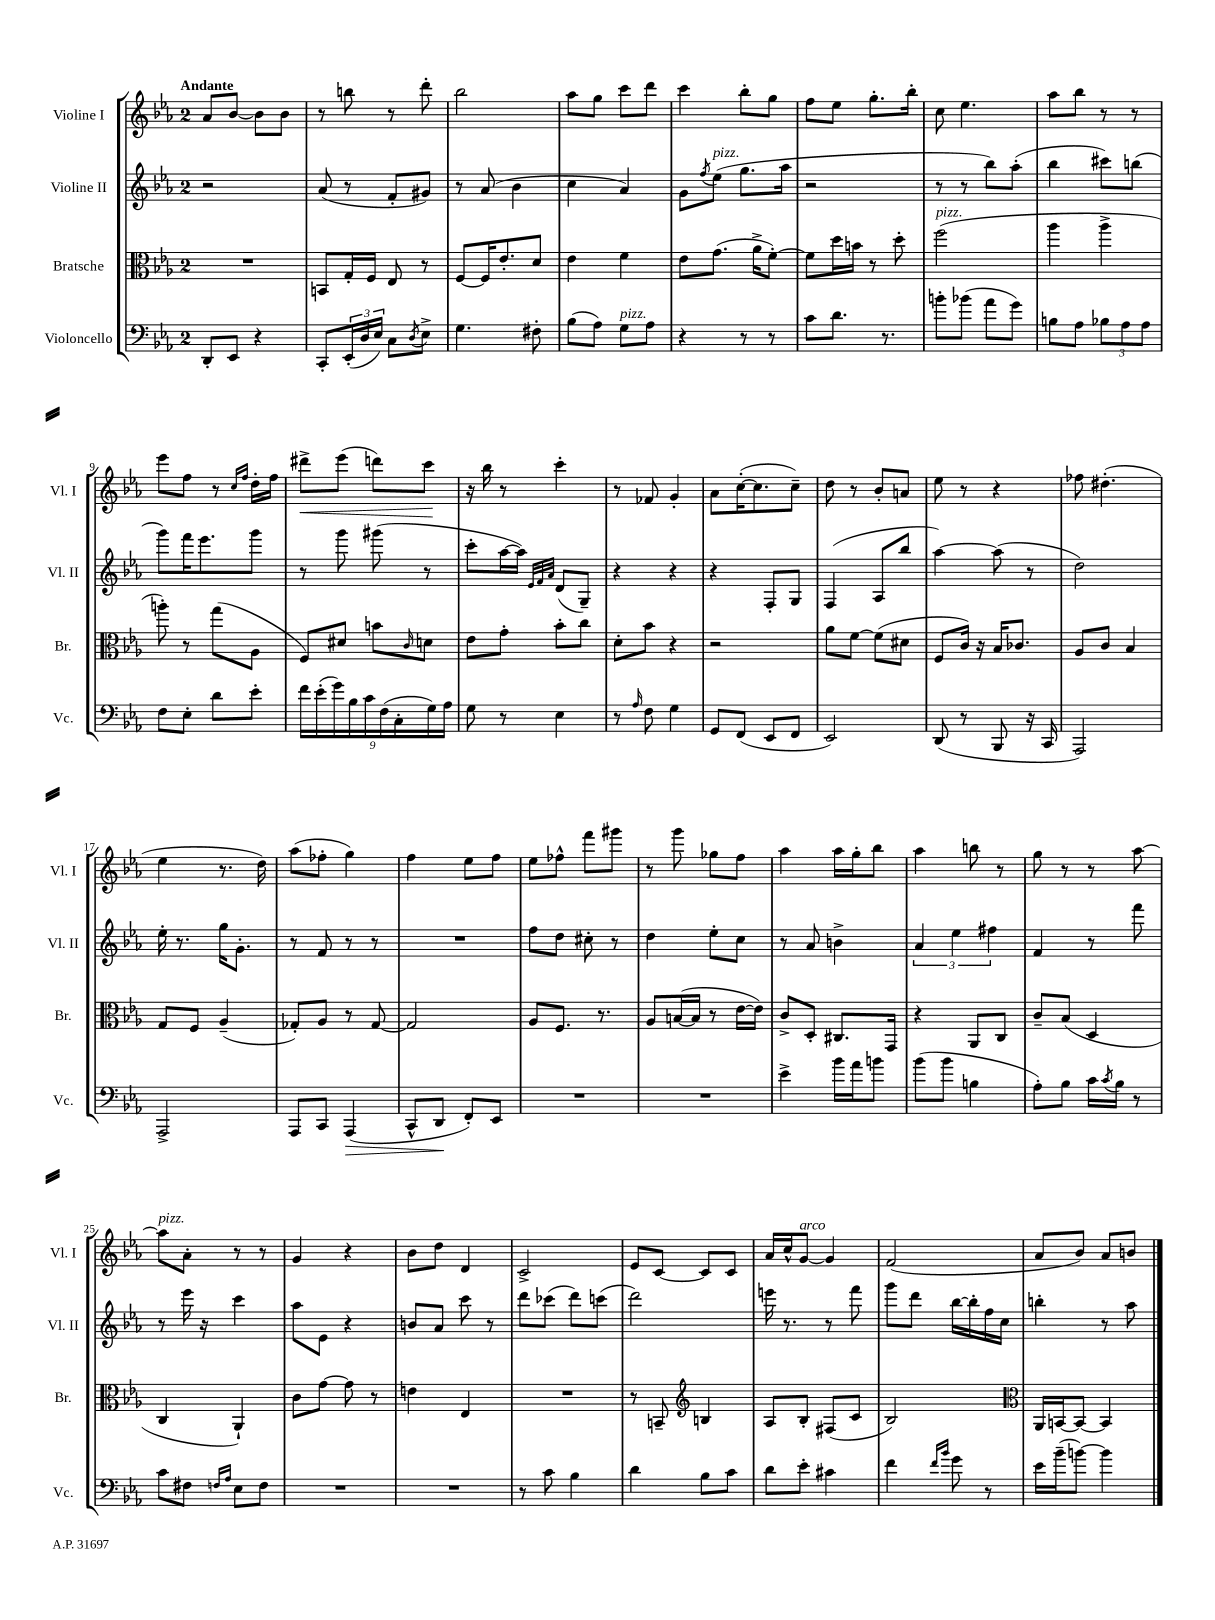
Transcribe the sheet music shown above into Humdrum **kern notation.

**kern	**dynam	**kern	**kern	**kern	**dynam
*part4	*part4	*part3	*part2	*part1	*part1
*staff4	*staff4	*staff3	*staff2	*staff1	*staff1
*I"Violoncello	*	*I"Bratsche	*I"Violine II	*I"Violine I	*
*I'Vc.	*	*I'Br.	*I'Vl. II	*I'Vl. I	*
*clefF4	*	*clefC3	*clefG2	*clefG2	*
*k[b-e-a-]	*	*k[b-e-a-]	*k[b-e-a-]	*k[b-e-a-]	*
*M2/4	*	*M2/4	*M2/4	*M2/4	*
=1	=1	=1	=1	=1	=1
!	!	!	!	!LO:TX:a:B:t=Andante	!
8DD'/L	.	2r	2r	8a-/L	.
8EE-/J	.	.	.	[8b-/J	.
4r	.	.	.	8b-\L]	.
.	.	.	.	8b-\J	.
=2	=2	=2	=2	=2	=2
8CC'/L	.	8BBn/L	(8a-/	8r	.
(24EE-'/L	.	16G'/L	8r	8bbn\	.
24D/	.	.	.	.	.
.	.	16F/JJ	.	.	.
24E-/JJ)	.	.	.	.	.
8C\L	.	8E-/	8f'/L	8r	.
8qD/	.	.	.	.	.
8E-^\J	.	8r	8g#X/J)	8ddd'\	.
=3	=3	=3	=3	=3	=3
4.G\	.	[8F/L	8r	2bb-\	.
.	.	16F/K]	(8a-/	.	.
.	.	8.e-'/	.	.	.
.	.	.	4b-\	.	.
8F#X'\	.	8d/J	.	.	.
=4	=4	=4	=4	=4	=4
(8B-\L	.	4e-\	4cc\	8aa-\L	.
8A-\J)	.	.	.	8gg\J	.
!LO:TX:a:i:t=pizz.	!	!	!	!	!
8G\L	.	4f\	4a-/)	8ccc\L	.
8A-\J	.	.	.	8ddd\J	.
=5	=5	=5	=5	=5	=5
4r	.	8e-\L	8g\L	4ccc\	.
.	.	.	8qff/	.	.
!	!	!	!LO:TX:a:i:t=pizz.	!	!
.	.	(8.g\J	(8ee-\J	.	.
8r	.	.	8.gg\L	8bb-'\L	.
.	.	16a-^\KL	.	.	.
8r	.	[8f'\J)	.	8gg\J	.
.	.	.	16aa-\Jk	.	.
=6	=6	=6	=6	=6	=6
8c\L	.	8f\L]	2r	8ff\L	.
8.d\J	.	16dd\L	.	8ee-\J	.
.	.	16bn\JJ	.	.	.
.	.	8r	.	8.gg'\L	.
8.r	.	.	.	.	.
.	.	8dd'\	.	.	.
.	.	.	.	16bb-'\Jk	.
=7	=7	=7	=7	=7	=7
!	!	!LO:TX:a:i:t=pizz.	!	!	!
8bn'\L	.	(2ff\	8r	8cc\	.
(8b-X\J	.	.	8r	4.ee-\	.
8a-\L	.	.	8bb-\L)	.	.
8g\J)	.	.	(8aa-'\J	.	.
=8	=8	=8	=8	=8	=8
8Bn\L	.	4aa-\	4bb-\	8aa-\L	.
8A-\J	.	.	.	8bb-\J	.
12B-X\L	.	4aa-^\	8ccc#X\L)	8r	.
12A-\	.	.	.	.	.
.	.	.	(8bbn\J	8r	.
12A-\J	.	.	.	.	.
!!LO:LB:g=z
=9	=9	=9	=9	=9	=9
8F\L	.	8aan'\)	8ggg\L)	8eee-\L	.
8E-'\J	.	8r	16fff\K	8ff\J	.
.	.	.	8.eee-\	.	.
8d\L	.	(8gg\L	.	8r	.
.	.	.	.	16qqcc/LL	.
.	.	.	.	16qqff/JJ	.
8e-'\J	.	8A-\J	8ggg\J	16dd'\LL	.
.	.	.	.	16ff\JJ	.
=10	=10	=10	=10	=10	=10
!	!	!	!	!	!LO:HP:b
18f\LL	.	8F/L)	8r	8ddd#X^\L	<
(18e-'\	.	.	.	.	.
18g\)	.	.	.	.	.
.	.	8d#X/J	8ggg\	(8eee-\J	.
18B-\	.	.	.	.	.
18c\	.	.	.	.	.
.	.	8bn\L	(8ggg#X\	8dddn\L)	.
(18F\	.	.	.	.	.
18C'\	.	.	.	.	.
.	.	16qqc/	.	.	.
.	.	8dn\J	8r	8ccc\J	.
18G\)	.	.	.	.	.
18A-\JJ	.	.	.	.	.
.	.	.	.	.	[
=11	=11	=11	=11	=11	=11
8G\	.	8e-\L	8ccc'\L	16r	.
.	.	.	.	16bb-\	.
8r	.	8g'\J	[16aa-\L	8r	.
.	.	.	16aa-\JJ])	.	.
.	.	.	32qqe-/LLL	.	.
.	.	.	32qqf/	.	.
.	.	.	32qqa-/JJJ	.	.
4E-\	.	8b-'\L	(8d/L	4ccc'\	.
.	.	8cc\J	8G~/J)	.	.
=12	=12	=12	=12	=12	=12
8r	.	8d'\L	4r	8r	.
16qqA-/	.	.	.	.	.
8F\	.	8b-\J	.	8f-X/	.
4G\	.	4r	4r	4g'/	.
=13	=13	=13	=13	=13	=13
8GG/L	.	2r	4r	8a-\L	.
(8FF/J	.	.	.	([16cc'\K	.
.	.	.	.	8.cc\]	.
8EE-/L	.	.	8F'/L	.	.
8FF/J	.	.	8G/J	8cc~\J)	.
=14	=14	=14	=14	=14	=14
2EE-/)	.	8a-\L	(4F/	8dd\	.
.	.	[8f\J	.	8r	.
.	.	(8f\L]	8A-/L	8b-'/L	.
.	.	8d#X\J	8bb-/J	8an/J	.
=15	=15	=15	=15	=15	=15
(8DD/	.	8F/L	[4aa-\)	8ee-\	.
8r	.	16c/Jk)	.	8r	.
.	.	16r	.	.	.
8BBB-/	.	16B-/KL	(8aa-\]	4r	.
.	.	8.c-X/J	.	.	.
16r	.	.	8r	.	.
16CC/	.	.	.	.	.
=16	=16	=16	=16	=16	=16
2AAA-/)	.	8A-/L	2dd\)	8ff-X\	.
.	.	8c/J	.	(4.dd#X'\	.
.	.	4B-/	.	.	.
!!LO:LB:g=z
=17	=17	=17	=17	=17	=17
2AAA-^/	.	8G/L	16ee-'\	4ee-\	.
.	.	.	8.r	.	.
.	.	8F/J	.	.	.
.	.	(4A-~/	16gg\KL	8.r	.
.	.	.	8.g'\J	.	.
.	.	.	.	16dd\)	.
=18	=18	=18	=18	=18	=18
8AAA-/L	.	8G-X'/L)	8r	(8aa-\L	.
8CC/J	.	8A-/J	8f/	8ff-X'\J	.
!	!LO:HP:b	!	!	!	!
(4AAA-/	>	8r	8r	4gg\)	.
.	.	[8G-/	8r	.	.
=19	=19	=19	=19	=19	=19
8CC^^/L	.	2G-/]	2r	4ff\	.
8DD/J	.	.	.	.	.
8FF'/L)	]	.	.	8ee-\L	.
8EE-/J	.	.	.	8ff\J	.
=20	=20	=20	=20	=20	=20
2r	.	8A-/L	8ff\L	8ee-\L	.
.	.	8.F/J	8dd\J	8ff-X^^\J	.
.	.	.	8cc#X'\	8fff\L	.
.	.	8.r	.	.	.
.	.	.	8r	8ggg#X\J	.
=21	=21	=21	=21	=21	=21
2r	.	8A-/L	4dd\	8r	.
.	.	([16Bn/L	.	8ggg\	.
.	.	16B/JJ]	.	.	.
.	.	8r	8ee-'\L	8gg-X\L	.
.	.	[16e-\LL	8cc\J	8ff\J	.
.	.	16e-\JJ])	.	.	.
=22	=22	=22	=22	=22	=22
4e-^\	.	8c^/L	8r	4aa-\	.
.	.	8D'/J	8a-/	.	.
16b-\LL	.	8.C#X/L	4bn^\	16aa-\LL	.
16a-\J	.	.	.	16gg'\J	.
8bn\J	.	.	.	8bb-\J	.
.	.	16GG/Jk	.	.	.
=23	=23	=23	=23	=23	=23
(8b-\L	.	4r	6a-/	4aa-\	.
8b-\J	.	.	.	.	.
.	.	.	6ee-\	.	.
4Bn\	.	8AA-/L	.	8bbn\	.
.	.	.	6ff#X\	.	.
.	.	8C/J	.	8r	.
=24	=24	=24	=24	=24	=24
8A-'\L)	.	8c~/L	4f/	8gg\	.
8B-\J	.	(8B-/J	.	8r	.
16c\LL	.	4D/	8r	8r	.
8qc/	.	.	.	.	.
16B-\JJ	.	.	.	.	.
8r	.	.	8fff\	[8aa-\	.
!!LO:LB:g=z
=25	=25	=25	=25	=25	=25
!	!	!	!	!LO:TX:a:i:t=pizz.	!
8c\L	.	4C/	8r	8aa-\L]	.
8F#X\J	.	.	16eee-\	8a-'\J	.
.	.	.	16r	.	.
16qqFn/LL	.	.	.	.	.
16qqA-/JJ	.	.	.	.	.
8E-\L	.	4AA-`/)	4ccc\	8r	.
8F\J	.	.	.	8r	.
=26	=26	=26	=26	=26	=26
2r	.	8c\L	8aa-\L	4g/	.
.	.	[8g\J	8e-\J	.	.
.	.	8g\]	4r	4r	.
.	.	8r	.	.	.
=27	=27	=27	=27	=27	=27
2r	.	4en\	8bn/L	8b-\L	.
.	.	.	8a-/J	8dd\J	.
.	.	4E-/	8ccc\	4d/	.
.	.	.	8r	.	.
=28	=28	=28	=28	=28	=28
8r	.	2r	8ddd\L	2c^/	.
8c\	.	.	(8ccc-X\J	.	.
4B-\	.	.	8ddd\L)	.	.
.	.	.	(8cccn\J	.	.
=29	=29	=29	=29	=29	=29
4d\	.	8r	2ddd\)	8e-/L	.
.	.	8BBn~/	.	[8c/J	.
*	*	*clefG2	*	*	*
8B-\L	.	4Bn/	.	8c/L]	.
8c\J	.	.	.	8c/J	.
=30	=30	=30	=30	=30	=30
8d\L	.	8A-/L	16eeen\	16a-/LL	.
.	.	.	8.r	16cc^^/J	.
!	!	!	!	!LO:TX:a:i:t=arco	!
8e-'\J	.	8B-'/J	.	[8g/J	.
4c#X\	.	(8F#X/L	8r	4g/]	.
.	.	8c/J	8fff\	.	.
=31	=31	=31	=31	=31	=31
4f\	.	2B-/)	8ggg\L	(2f/	.
.	.	.	8ddd\J	.	.
16qqf/LL	.	.	.	.	.
16qqb-/JJ	.	.	.	.	.
8g\	.	.	[16bb-\LL	.	.
.	.	.	16bb-'\]	.	.
8r	.	.	16ff\	.	.
.	.	.	16cc\JJ	.	.
=32	=32	=32	=32	=32	=32
*	*	*clefC3	*	*	*
16e-\LL	.	16AA-/LL	4bbn'\	8a-/L	.
(16b-~\J	.	[16BBn/J	.	.	.
[8bn\J)	.	8BB/J_	.	8b-/J)	.
4b\]	.	4BB/]	8r	8a-/L	.
.	.	.	8aa-\	8bn/J	.
==	==	==	==	==	==
*-	*-	*-	*-	*-	*-
